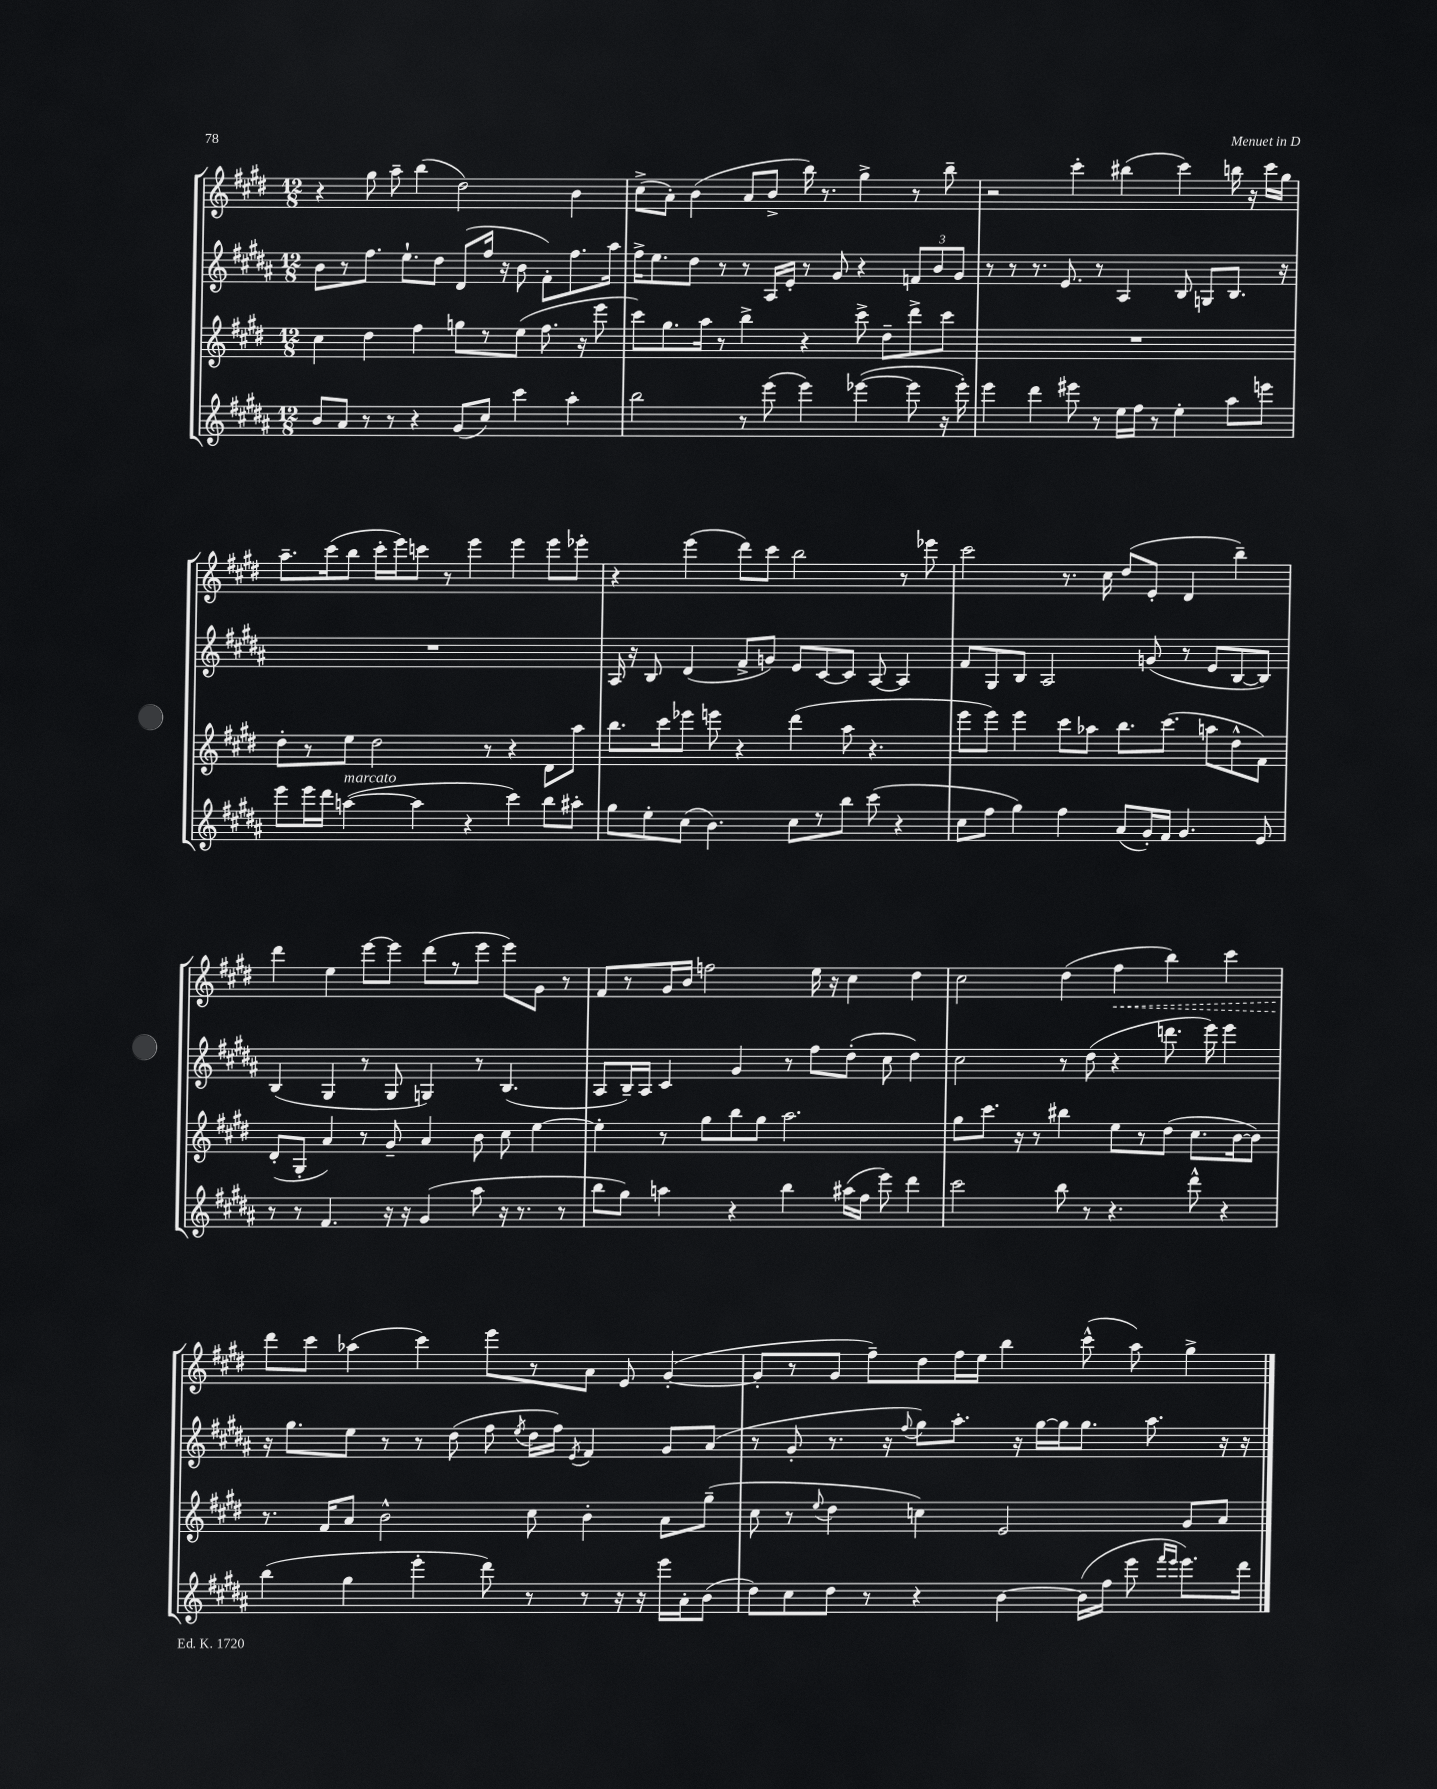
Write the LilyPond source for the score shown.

<<
\new StaffGroup <<
\new Staff = "s0" {
    \clef treble \key e \major \numericTimeSignature \time 12/8
    \autoBeamOff r4 gis''8 a''8-- b''4( dis''2) b'4 |
    cis''8[->( a'8]-.) b'4( a'8[ b'8]-> b''16) r8. gis''4-> r8 b''8-- |
    r2 cis'''4-. bis''4( cis'''4) b''16 r16 cis'''16[ gis''16] |
    a''8.[-- cis'''16( b''8] cis'''16[-. e'''16) c'''8] r8 e'''4 e'''4 e'''8[ ees'''8]-. |
    r4 e'''4( dis'''8[) cis'''8] b''2 r8 ees'''8 |
    cis'''2 r8. cis''16 dis''8[( e'8]-. dis'4 b''4--) |
    dis'''4 e''4 e'''8[~ e'''8] dis'''8[( r8 e'''8] e'''8[) gis'8] r8 |
    fis'8[ r8 gis'16 b'16] f''2 e''16 r16 cis''4 dis''4 |
    cis''2 dis''4( \once \override Hairpin.style = #'dashed-line fis''4\< b''4) cis'''4 |
    dis'''8[\! cis'''8] aes''4( cis'''4) e'''8[ r8 a'8] e'8 gis'4~-.( |
    gis'8[-. r8 gis'8] fis''8[--) dis''8 fis''16 e''16] b''4 cis'''8-^( a''8) gis''4-> \bar "|." |
}
\new Staff = "s1" {
    \clef treble \key b \major \numericTimeSignature \time 12/8
    \autoBeamOff b'8[ r8 fis''8.] e''8.[-! dis''8] dis'8[( fis''16] r16 b'8 fis'8[-.) fis''8. ais''16] |
    fis''16[-> e''8. dis''8] r8 r8 ais16[ e'16]-. r8 gis'8 r4 \tuplet 3/2 { f'8[ b'8 gis'8] } |
    r8 r8 r8. e'8. r8 ais4 b8 g8[ b8.] r16 |
    R1. |
    ais16 r16 b8 dis'4( fis'8[-> g'8]) e'8[ cis'8~ cis'8] ais8~ ais4 |
    fis'8[ gis8 b8] ais2 g'8( r8 e'8[ b8~ b8]) |
    b4( gis4 r8 gis8 g4) r8 b4.( |
    ais8[ b16--) ais16] cis'4 gis'4 r8 fis''8[ dis''8]-.( cis''8 dis''4) |
    cis''2 r8 dis''8( r4 d'''8. e'''16) e'''4 |
    r16 gis''8.[ e''8] r8 r8 dis''8( fis''8 \acciaccatura { e''8 } dis''16[ fis''16]) \acciaccatura { e'8 } fis'4 gis'8[ ais'8]( |
    r8 gis'8-. r8. r16 \appoggiatura { fis''8 } gis''8[) ais''8.]-. r16 gis''16[~ gis''16 gis''8.] ais''8. r16 r16 \bar "|." |
}
\new Staff = "s2" {
    \clef treble \key e \major \numericTimeSignature \time 12/8
    \autoBeamOff cis''4 dis''4 fis''4 g''8[ r8 e''8]( fis''8. r16 e'''8 |
    cis'''8[) gis''8. a''16] r8 b''4-> r4 cis'''8-> dis''8[-- dis'''8-> cis'''8] |
    R1. |
    dis''8[-. r8 e''8] dis''2 r8 r4 dis'8[ a''8] |
    b''8.[ cis'''16 ees'''8] e'''8 r4 dis'''4( a''8 r4. |
    e'''8[ e'''8]) e'''4 cis'''8[ aes''8] b''8.[ cis'''8.]( a''8[ dis''8-^ fis'8]) |
    dis'8[-.( gis8]-. a'4) r8 gis'8-- a'4 b'8 cis''8 e''4~ |
    e''4-. r8 gis''8[ b''8 gis''8] a''2. |
    gis''8[ cis'''8.] r16 r8 bis''4 e''8[ r8 dis''8]( cis''8.[ b'16~ b'8]) |
    r8. fis'16[ a'8] b'2-^ cis''8 b'4-. a'8[ gis''8]--( |
    cis''8 r8 \appoggiatura { e''8 } dis''4 c''4) e'2 gis'8[ a'8] \bar "|." |
}
\new Staff = "s3" {
    \clef treble \key b \major \numericTimeSignature \time 12/8
    \autoBeamOff b'8[ ais'8] r8 r8 r4 gis'8[( cis''8]) cis'''4 ais''4-. |
    b''2 r8 e'''8( e'''4) ees'''4~( ees'''8 r16 ees'''16-.) |
    e'''4 dis'''4 eis'''8 r8 e''16[ fis''16] r8 e''4-. ais''8[ e'''8] |
    e'''8[ e'''16 dis'''16] a''4~^\markup { \italic "marcato" }( a''4 r4 cis'''4) b''8[ ais''8]-. |
    gis''8[ e''8-. cis''8]( b'4.) cis''8[ r8 b''8] cis'''8( r4 |
    cis''8[ fis''8] gis''4) fis''4 ais'8[( gis'16-.) fis'16] gis'4. e'8 |
    r8 r8 fis'4. r16 r16 gis'4( ais''8 r16 r8. r8 |
    b''8[ gis''8]) a''4 r4 b''4 ais''16[( fis''16] e'''8) dis'''4 |
    cis'''2 b''8 r8 r4. dis'''8-^ r4 |
    b''4( gis''4 e'''4-. dis'''8) r8 r8 r16 r16 e'''16[ ais'16-. b'8]( |
    dis''8[) cis''8 dis''8] r8 r4 b'4~ b'16[( fis''16] e'''8 \grace { fis'''16[ e'''16] } e'''8.[) dis'''16] \bar "|." |
}
>>
>>
\layout { \context { \Score \remove "Bar_number_engraver" } }
